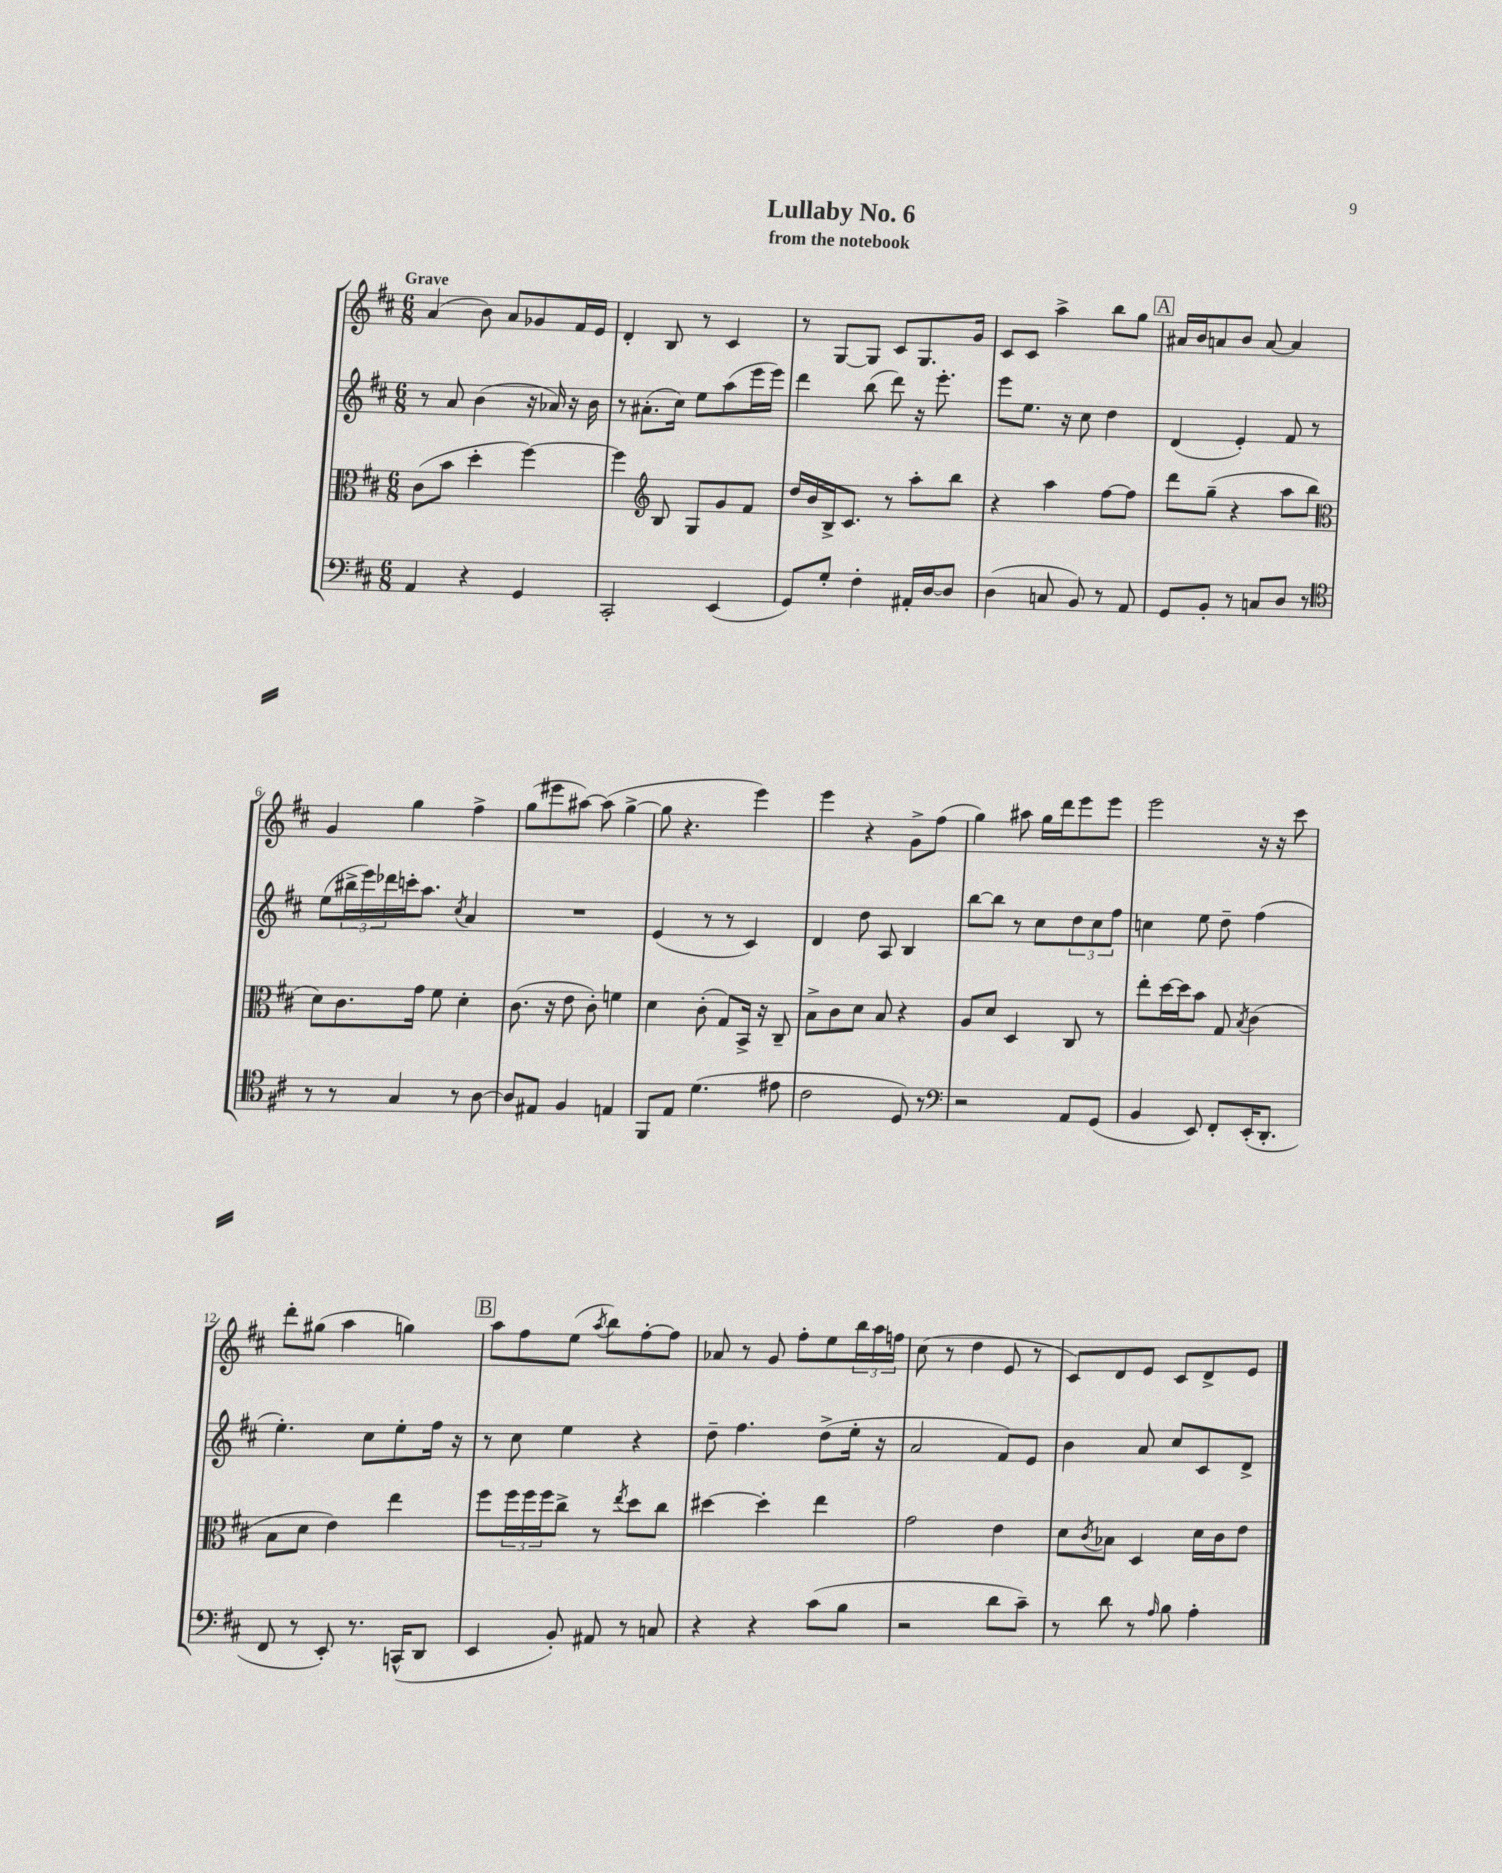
\header { title = "Lullaby No. 6" subtitle = "from the notebook" }
<<
\new StaffGroup <<
\new Staff = "s0" {
    \clef treble \key d \major \numericTimeSignature \time 6/8 \tempo "Grave"
    a'4( b'8) a'8 ges'8 fis'16 e'16 |
    d'4-. b8 r8 cis'4 |
    r8 g8~ g8 cis'8 g8. g'16 |
    cis'8 cis'8 a''4-> b''8 g''8 |
    \mark \markup { \box "A" } ais'16 b'16 a'8 b'8 a'8~ a'4 |
    g'4 g''4 fis''4-> |
    g''8( eis'''8 ais''8~) ais''8( g''4~-> |
    g''8 r4. e'''4) |
    e'''4 r4 g'8-> fis''8( |
    g''4) ais''8 g''16 d'''16 e'''8 e'''8 |
    e'''2 r16 r16 cis'''8 |
    d'''8-. gis''8( a''4 g''4) |
    \mark \markup { \box "B" } a''8 fis''8 e''8( \acciaccatura { a''8 } b''8) fis''8~-. fis''8 |
    aes'8 r8 g'8 fis''8-. e''8 \tuplet 3/2 { b''16 a''16 f''16 } |
    cis''8( r8 d''4 e'8 r8 |
    cis'8) d'8 e'8 cis'8 d'8-> e'8 \bar "|." |
}
\new Staff = "s1" {
    \clef treble \key d \major \numericTimeSignature \time 6/8
    r8 a'8 b'4( r16 aes'16) r16 b'16 |
    r8 ais'8.-.( cis''16) e''8 a''8( e'''16 e'''16) |
    d'''4 b''8( d'''8) r16 e'''8.-. |
    e'''8 e''8. r16 cis''8 d''4 |
    \mark \markup { \box "A" } d'4( e'4-.) fis'8 r8 |
    e''8( \tuplet 3/2 { bis''16-> e'''16) des'''16 } c'''16-. a''8. \acciaccatura { cis''8 } a'4 |
    R2. |
    e'4( r8 r8 cis'4) |
    d'4 d''8 a8 b4 |
    b''8~ b''8 r8 cis''8 \tuplet 3/2 { d''8 cis''8 fis''8 } |
    c''4 e''8 d''8-- fis''4( |
    e''4.-.) cis''8 e''8-. fis''16 r16 |
    \mark \markup { \box "B" } r8 cis''8 e''4 r4 |
    d''8-- fis''4. d''8->( e''16-. r16 |
    a'2 fis'8) e'8 |
    b'4 a'8 cis''8 cis'8 d'8-> \bar "|." |
}
\new Staff = "s2" {
    \clef alto \key d \major \numericTimeSignature \time 6/8
    cis'8( b'8 d''4-. fis''4~) |
    fis''4 \clef treble b8 g8 g'8 fis'8 |
    d''16 b'16 b16-> cis'8. r8 a''8-. b''8 |
    r4 a''4 fis''8~ fis''8 |
    \mark \markup { \box "A" } d'''8 g''8--( r4 a''8 b''8 |
    \clef alto d'8) cis'8. g'16 fis'8 d'4-. |
    cis'8.( r16 e'8 cis'8-.) f'4 |
    d'4 cis'8-.( g8) b,16-> r16 cis8-- |
    b8-> cis'8 d'8 b8 r4 |
    a8 d'8 d4 cis8 r8 |
    e''8-. d''16~ d''16 b'8 g8 \acciaccatura { b8 } cis'4( |
    b8 d'8 e'4) e''4 |
    \mark \markup { \box "B" } fis''8 \tuplet 3/2 { fis''16 fis''16 fis''16 } cis''8-> r8 \acciaccatura { e''8 } d''8 cis''8 |
    dis''4~ dis''4-. e''4 |
    g'2 e'4 |
    d'8 \acciaccatura { cis'8 } bes8 d4 d'16 cis'16 e'8 \bar "|." |
}
\new Staff = "s3" {
    \clef bass \key d \major \numericTimeSignature \time 6/8
    a,4 r4 g,4 |
    cis,2-. e,4( |
    g,8) g8-. fis4-. ais,16-. d16~ d8 |
    d4( c8 b,8) r8 a,8 |
    \mark \markup { \box "A" } g,8 b,8-. r8 c8 d8 r8 |
    \clef tenor r8 r8 g4 r8 a8~ |
    a8 eis8 fis4 e4 |
    fis,8 e8 d'4.( eis'8 |
    cis'2 d8) r8 |
    \clef bass r2 a,8 g,8( |
    b,4 e,8) fis,8-. e,16-.( d,8.-. |
    fis,8 r8 e,8-.) r8. c,16-^( d,8 |
    \mark \markup { \box "B" } e,4 b,8-.) ais,8 r8 c8 |
    r4 r4 cis'8( b8 |
    r2 d'8 cis'8--) |
    r8 d'8 r8 \grace { a16 } b8 a4-. \bar "|." |
}
>>
>>
